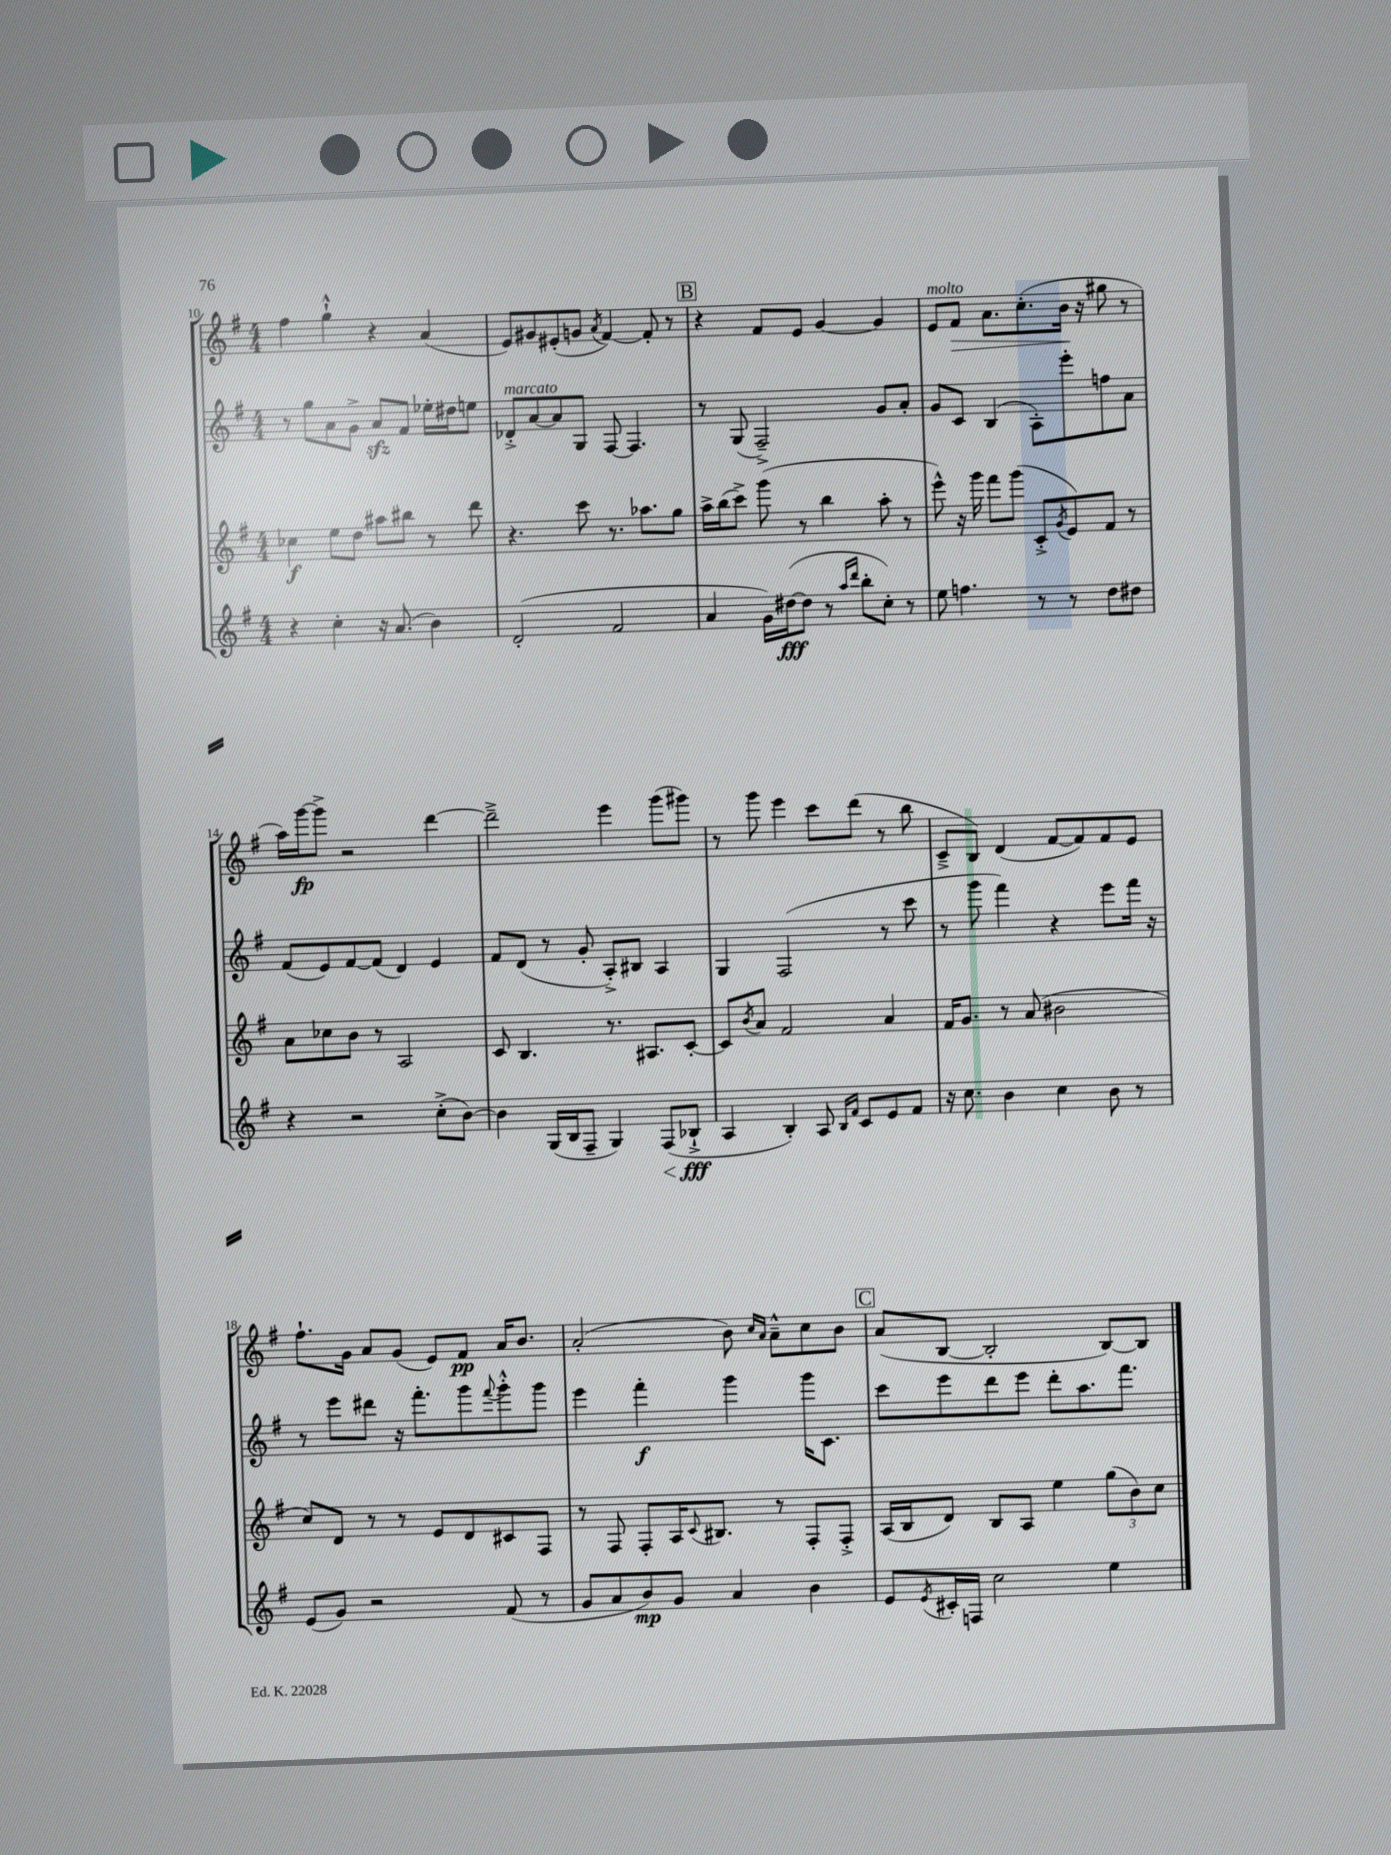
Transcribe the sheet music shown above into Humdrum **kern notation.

**kern	**kern	**kern	**kern
*staff4	*staff3	*staff2	*staff1
*clefG2	*clefG2	*clefG2	*clefG2
*k[f#]	*k[f#]	*k[f#]	*k[f#]
*M4/4	*M4/4	*M4/4	*M4/4
4r	4cc-\	8r	4ff#\
.	.	8gg\L	.
4cc'\	8ee\L	8a\	4gg`^^\
.	8dd\J	8g^\J	.
16r	8aa#\L	8a/L	4r
(8.a/	.	.	.
.	8bb#\J	8f#/J	.
4b\)	8r	16ee-'\LL	(4a/
.	.	16dd#\J	.
.	8ddd\	8ee\J	.
=	=	=	=
(2d'/	4.r	8d-'^/L	8e/L)
.	.	[8a/	8g#/
.	.	8a/]	(8e#'/
.	8ccc\	8G/J	8g/J
.	.	.	8qa/
2f#/	8.r	[8F#/	[4f#/)
.	.	4.F#/]	.
.	8.aa-\L	.	.
.	.	.	8f#'/]
.	8gg\J	.	8r
=	=	=	=
4a/	16aa^\LL	8r	4r
.	(16bb\J	.	.
.	8ccc^\J)	(8G/	.
16g\LL)	(8ggg\	2F#~^/)	8f#/L
([16dd#\J	.	.	.
8dd#\]J	8r	.	8e/J
8r	4bb\	.	[4g/
16qqaa/LL	.	.	.
16qqddd/JJ	.	.	.
8bb'\L	.	.	.
8cc'\J)	8aa'\	8g/L	4g/]
8r	8r	8a'/J	.
=	=	=	=
8ee\	8eee^^\)	8g/L	8e/L
4.ff\	16r	8c/J	8f#/J
.	16ggg\	.	.
.	8fff#\L	(4B/	8.a\L
.	(8ggg\J	.	.
.	.	.	(8.cc'\
8r	8c'^/L	8A'\L)	.
.	8qg/	.	.
8r	8e/)	8eee'\	16b\Jk
.	.	.	16r
8dd\L	8f#/J	8ff\	8gg#\
8dd#\J	8r	8a\J	8r
=	=	=	=
4r	8a\L	(8f#/L	16aa\LL)
.	.	.	[16ggg\J
.	8cc-\	8e/)	8ggg^\]J
2r	8b\J	[8f#/	2r
.	8r	(8f#/]J	.
.	2A/	4d/)	.
(8cc'^\L	.	4e/	[4ddd\
[8b\J)	.	.	.
=	=	=	=
4b\]	8c/	8f#/L	2ddd~^\]
.	4.B/	(8d/J	.
(16G/LL	.	8r	.
16B/J	.	.	.
8F#~/J	.	8g'/	.
4G/)	8.r	8A'^/L)	4eee\
.	.	8B#/J	.
.	8.A#/L	.	.
(8F#/L	.	4A/	(8ggg\L
8B-`^/J	[8c'/J	.	8ggg#\J)
=	=	=	=
4A/	8c/]L	4G/	8r
.	8qb/	.	.
.	8a/J	.	8ggg\
4B'/)	2f#/	(2F#/	4eee\
8A/	.	.	8ccc\L
16qqB/LL	.	.	.
16qqf#/JJ	.	.	.
8c/L	.	.	(8ddd\J
8e/	4a/	8r	8r
8f#/J	.	8ccc\	8bb\
=	=	=	=
16r	16f#/LK	8r	8c~^/L
8.cc\	8.g/J	.	.
.	.	8ggg\	8B/J)
4b\	8r	4fff#\)	(4d/
.	(8a/	.	.
4cc\	2b#\	4r	[8f#/L
.	.	.	8f#/])
8b\	.	8eee\L	8f#/
8r	.	16fff#\Jk	8e/J
.	.	16r	.
=	=	=	=
(8e/L	8cc/L)	8r	8.ff#`\L
8g/J)	8d/J	8eee\L	.
.	.	.	16g\Jk
2r	8r	8ddd#\J	8a/L
.	8r	16r	(8g/J
.	.	8.fff#'\L	.
.	8e/L	.	8e/L)
.	8d/	8ggg\	8f#/J
.	.	8qqfff#/	.
(8f#/	8c#/	8ggg'^^\	16a/LK
.	.	.	8.b/J
8r	8F#/J	8ggg\J	.
=	=	=	=
8g/L	8r	4eee\	(2a'/
8a/	8F#/	.	.
8b/)	8F#'/L	4fff#'\	.
8g/J	16A/K	.	.
.	8qqc/	.	.
.	8.B#/J	.	.
4a/	.	4ggg\	8b\)
.	.	.	16qqcc/LL
.	.	.	16qqa/JJ
.	8r	.	8a~^^\L
4b\	8F#'/L	16ggg\LK	8cc\
.	.	8.c\J	.
.	8F#'^/J	.	8b\J
=	=	=	=
8e/L	(16A/LL	8ccc\L	(8a/L
.	16B/J	.	.
8qe/	.	.	.
16c#'/L	8d/J)	8eee\	[8B/J
16F/JJ	.	.	.
2cc\	8B/L	8ddd\	2B'/]
.	8A/J	8eee\J	.
.	4ee\	8ddd'\L	.
.	.	8.aa\	.
4ee\	(12gg\L	.	[8B/L)
.	.	8.fff#\J	.
.	12b\)	.	.
.	.	.	8B/]J
.	12cc\J	.	.
==	==	==	==
*-	*-	*-	*-
